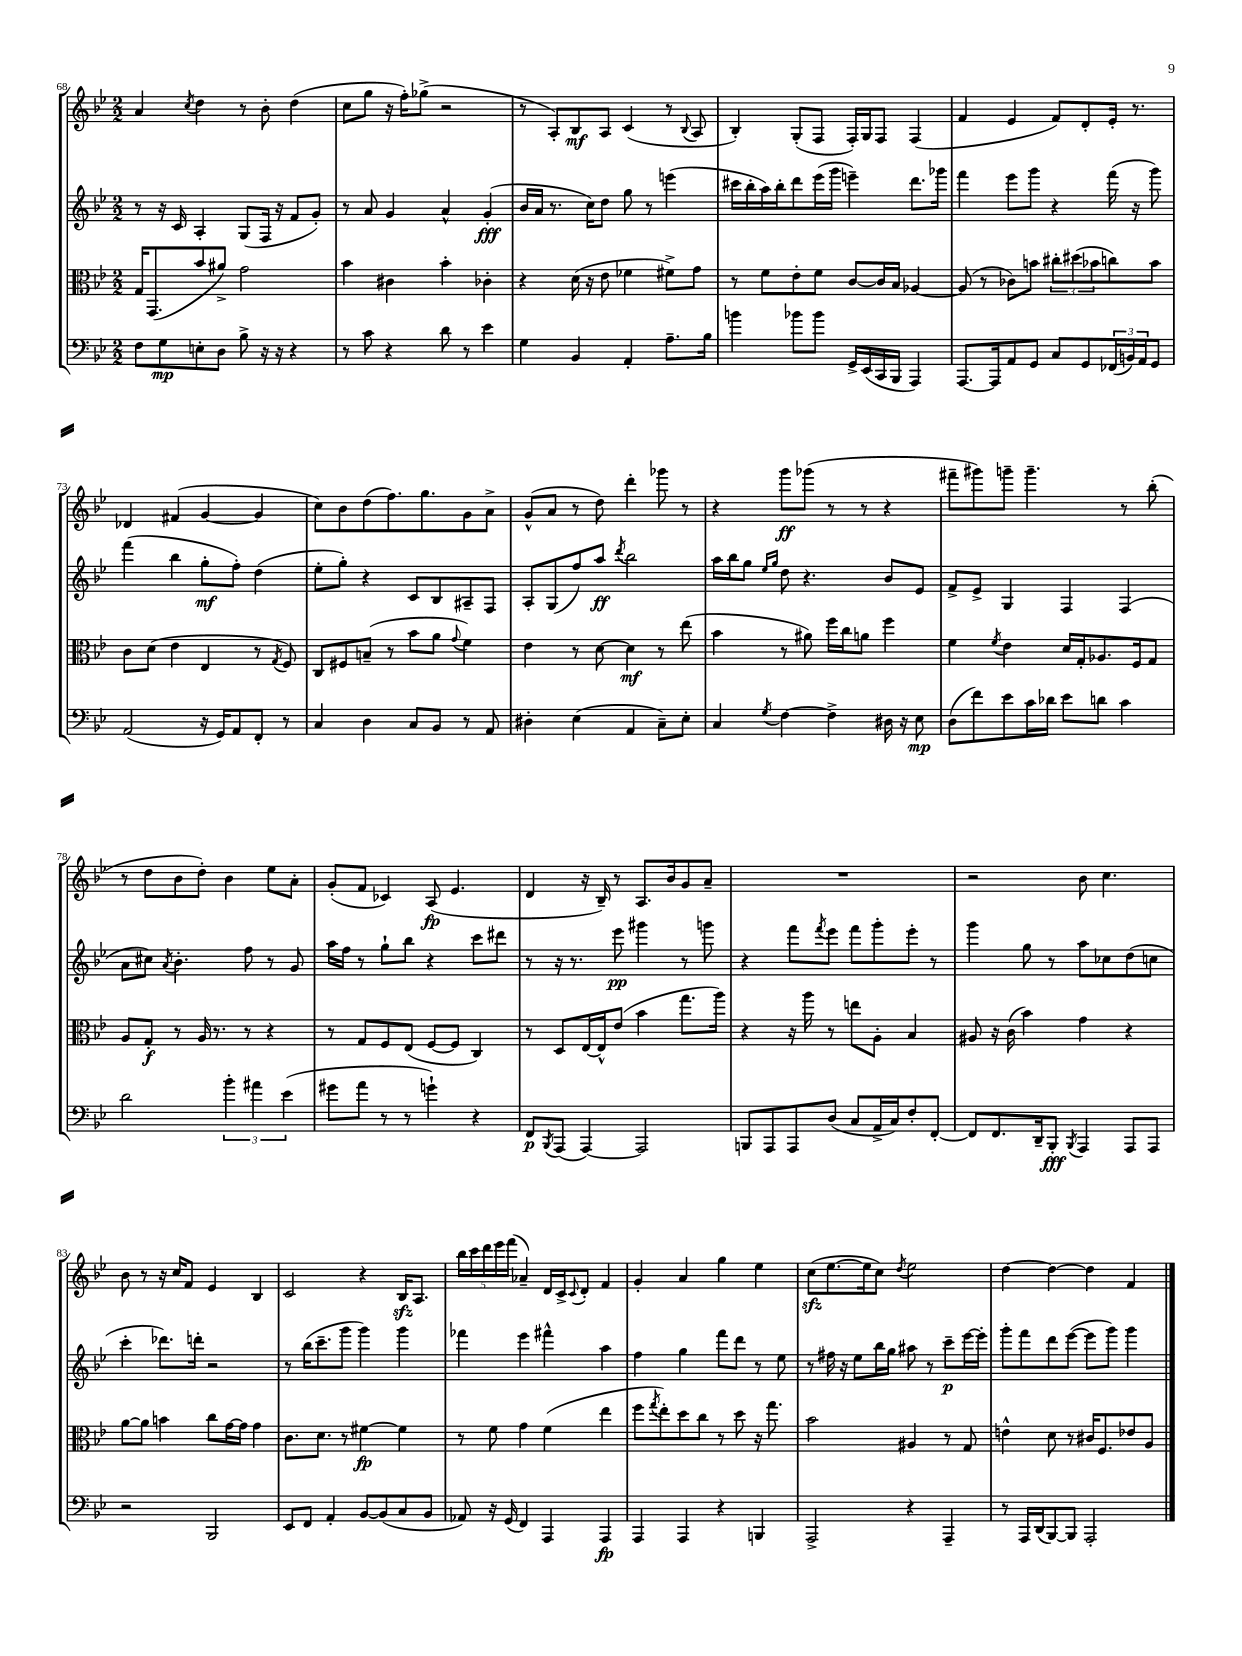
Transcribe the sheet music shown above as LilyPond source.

<<
\new StaffGroup <<
\new Staff = "s0" {
    \clef treble \key bes \major \numericTimeSignature \time 2/2
    a'4 \acciaccatura { c''8 } d''4 r8 bes'8-. d''4( |
    c''8 g''8 r16 f''16-.) ges''8->( r2 |
    r8 a8-.) bes8\mf a8 c'4( r8 \appoggiatura { bes8 } a8 |
    bes4-.) g8-.( f8 f16-.) g16 f8 f4( |
    f'4 ees'4 f'8) d'8-. ees'16-. r8. |
    des'4 fis'4( g'4~ g'4 |
    c''8) bes'8 d''8( f''8.) g''8. g'8 a'8-> |
    g'8-^( a'8 r8 d''8) d'''4-. ges'''8 r8 |
    r4 g'''8\ff ges'''8( r8 r8 r4 |
    fis'''8-- gis'''8) g'''8-- g'''4.-- r8 bes''8-.( |
    r8 d''8 bes'8 d''8-.) bes'4 ees''8 a'8-. |
    g'8-.( f'8 ces'4) a8\fp( ees'4. |
    d'4 r16 bes16--) r8 a8. bes'16 g'8 a'8-- |
    R1 |
    r2 bes'8 c''4. |
    bes'8 r8 r16 c''16 f'8 ees'4 bes4 |
    c'2 r4 bes16\sfz a8. |
    \tuplet 5/4 { bes''16 c'''16 d'''16 ees'''16 f'''16( } aes'4--) d'16 c'16-> \appoggiatura { c'8 } d'8-. f'4 |
    g'4-. a'4 g''4 ees''4 |
    c''8\sfz( ees''8.~ ees''16 c''8) \acciaccatura { d''8 } ees''2 |
    d''4~ d''4~ d''4 f'4 \bar "|." |
}
\new Staff = "s1" {
    \clef treble \key bes \major \numericTimeSignature \time 2/2
    r8 r16 c'16 a4-. g8( f16 r16 f'8 g'8-.) |
    r8 a'8 g'4 a'4-^ g'4-.\fff( |
    bes'16 a'16 r8. c''16) d''8 g''8 r8 e'''4( |
    cis'''16 bes''16-. a''16) bes''16-. d'''8 ees'''16( g'''16 e'''4--) d'''8. ges'''16 |
    f'''4 ees'''8 g'''8 r4 f'''16( r16 g'''8) |
    f'''4( bes''4 g''8-.\mf f''8-.) d''4( |
    ees''8-. g''8-.) r4 c'8 bes8 ais8-- f8 |
    a8-. g8( f''8) a''8\ff \acciaccatura { d'''8 } bes''2 |
    a''16 bes''16 g''8 \grace { ees''16 g''16 } d''8 r4. bes'8 ees'8 |
    f'8-> ees'8-> g4 f4 f4( |
    a'8 cis''8) \acciaccatura { a'8 } bes'4.-. f''8 r8 g'8 |
    a''16 f''16 r8 g''8-! bes''8 r4 c'''8 dis'''8 |
    r8 r16 r8. ees'''8\pp gis'''4 r8 g'''8 |
    r4 f'''8 \acciaccatura { f'''8 } ees'''8 f'''8 g'''8-. ees'''8-. r8 |
    g'''4 g''8 r8 a''8 ces''8 d''8( c''8 |
    c'''4-. des'''8.) d'''16-. r2 |
    r8 bes''16( c'''8.-- g'''8 g'''4) g'''4 |
    fes'''4 ees'''4 fis'''4-^ a''4 |
    f''4 g''4 f'''8 d'''8 r8 ees''8 |
    r8 fis''16 r16 ees''8 bes''16 g''16 ais''8 r8 c'''8--\p ees'''16~ ees'''16-. |
    g'''8-. f'''8 d'''8 ees'''8~( ees'''8 g'''8) g'''4 \bar "|." |
}
\new Staff = "s2" {
    \clef alto \key bes \major \numericTimeSignature \time 2/2
    g16 g,8.( bes'8 ais'8->) g'2 |
    bes'4 cis'4 bes'4-. ces'4-. |
    r4 d'16( r16 ees'8 fes'4 fis'8->) g'8 |
    r8 f'8 ees'8-. f'8 c'8~ c'16 bes16 aes4~ |
    aes8( r8 ces'8) b'8 \tuplet 3/2 { cis''8-. dis''8( bes'8 } c''8) bes'8 |
    c'8 d'8( ees'4 ees4 r8 \acciaccatura { g8 } f8) |
    c8 fis8 b8--( r8 bes'8 a'8 \appoggiatura { g'8 } f'4) |
    ees'4 r8 d'8~ d'4\mf r8 ees''8( |
    bes'4 r8 ais'8) f''16 c''16 a'8 f''4 |
    f'4 \acciaccatura { f'8 } ees'4 d'16 g16-. aes8. f16 g8 |
    a8 g8-.\f r8 a16 r8. r8 r4 |
    r8 g8 f8 ees8( f8~ f8 c4) |
    r8 d8 ees16~ ees16-^ ees'8( bes'4 g''8. a''16) |
    r4 r16 a''16 r8 e''8 a8-. bes4 |
    ais8 r16 c'16( bes'4) g'4 r4 |
    a'8~ a'8 b'4 c''8 g'16~ g'16 g'4 |
    c'8. d'8. r8 fis'4~\fp fis'4 |
    r8 f'8 g'4 f'4( ees''4 |
    f''8 \acciaccatura { g''8 } ees''8-.) d''8 c''8 r8 d''8 r16 g''8. |
    bes'2 ais4 r8 g8 |
    e'4-^ d'8 r8 cis'16 f8. ees'8 a8 \bar "|." |
}
\new Staff = "s3" {
    \clef bass \key bes \major \numericTimeSignature \time 2/2
    f8 g8\mp e8-. d8 bes8-> r16 r16 r4 |
    r8 c'8 r4 d'8 r8 ees'4 |
    g4 bes,4 a,4-. a8.-- bes16 |
    b'4 bes'8 bes'8 g,16-> ees,16( c,16 bes,,16 a,,4) |
    a,,8.~ a,,16 a,8 g,8 c8 g,8 \tuplet 3/2 { fes,16( b,16) a,16 } g,8 |
    a,2( r16 g,16) a,8 f,8-. r8 |
    c4 d4 c8 bes,8 r8 a,8 |
    dis4-. ees4( a,4 c8--) ees8-. |
    c4 \acciaccatura { g8 } f4~ f4-> dis16 r16 ees8\mp |
    d8( f'8) ees'8 c'16 des'16 ees'8 d'8 c'4 |
    d'2 \tuplet 3/2 { bes'4-. ais'4 ees'4( } |
    gis'8 a'8 r8 r8 g'4-!) r4 |
    f,8\p \acciaccatura { bes,,8 } a,,8( a,,4~) a,,2 |
    b,,8 a,,8 a,,8 d8( c8 a,16-> c16) f8-. f,8~-. |
    f,8 f,8. d,16-- bes,,8-.\fff \acciaccatura { bes,,8 } a,,4 a,,8 a,,8 |
    r2 bes,,2 |
    ees,8 f,8 a,4-. bes,8~ bes,8( c8 bes,8 |
    aes,8) r16 g,16( f,4) a,,4 a,,4\fp |
    a,,4 a,,4 r4 b,,4 |
    a,,2-> r4 a,,4-- |
    r8 a,,16 d,16( bes,,8~) bes,,8 a,,2-. \bar "|." |
}
>>
>>
\layout { \context { \Score currentBarNumber = #68 } }
